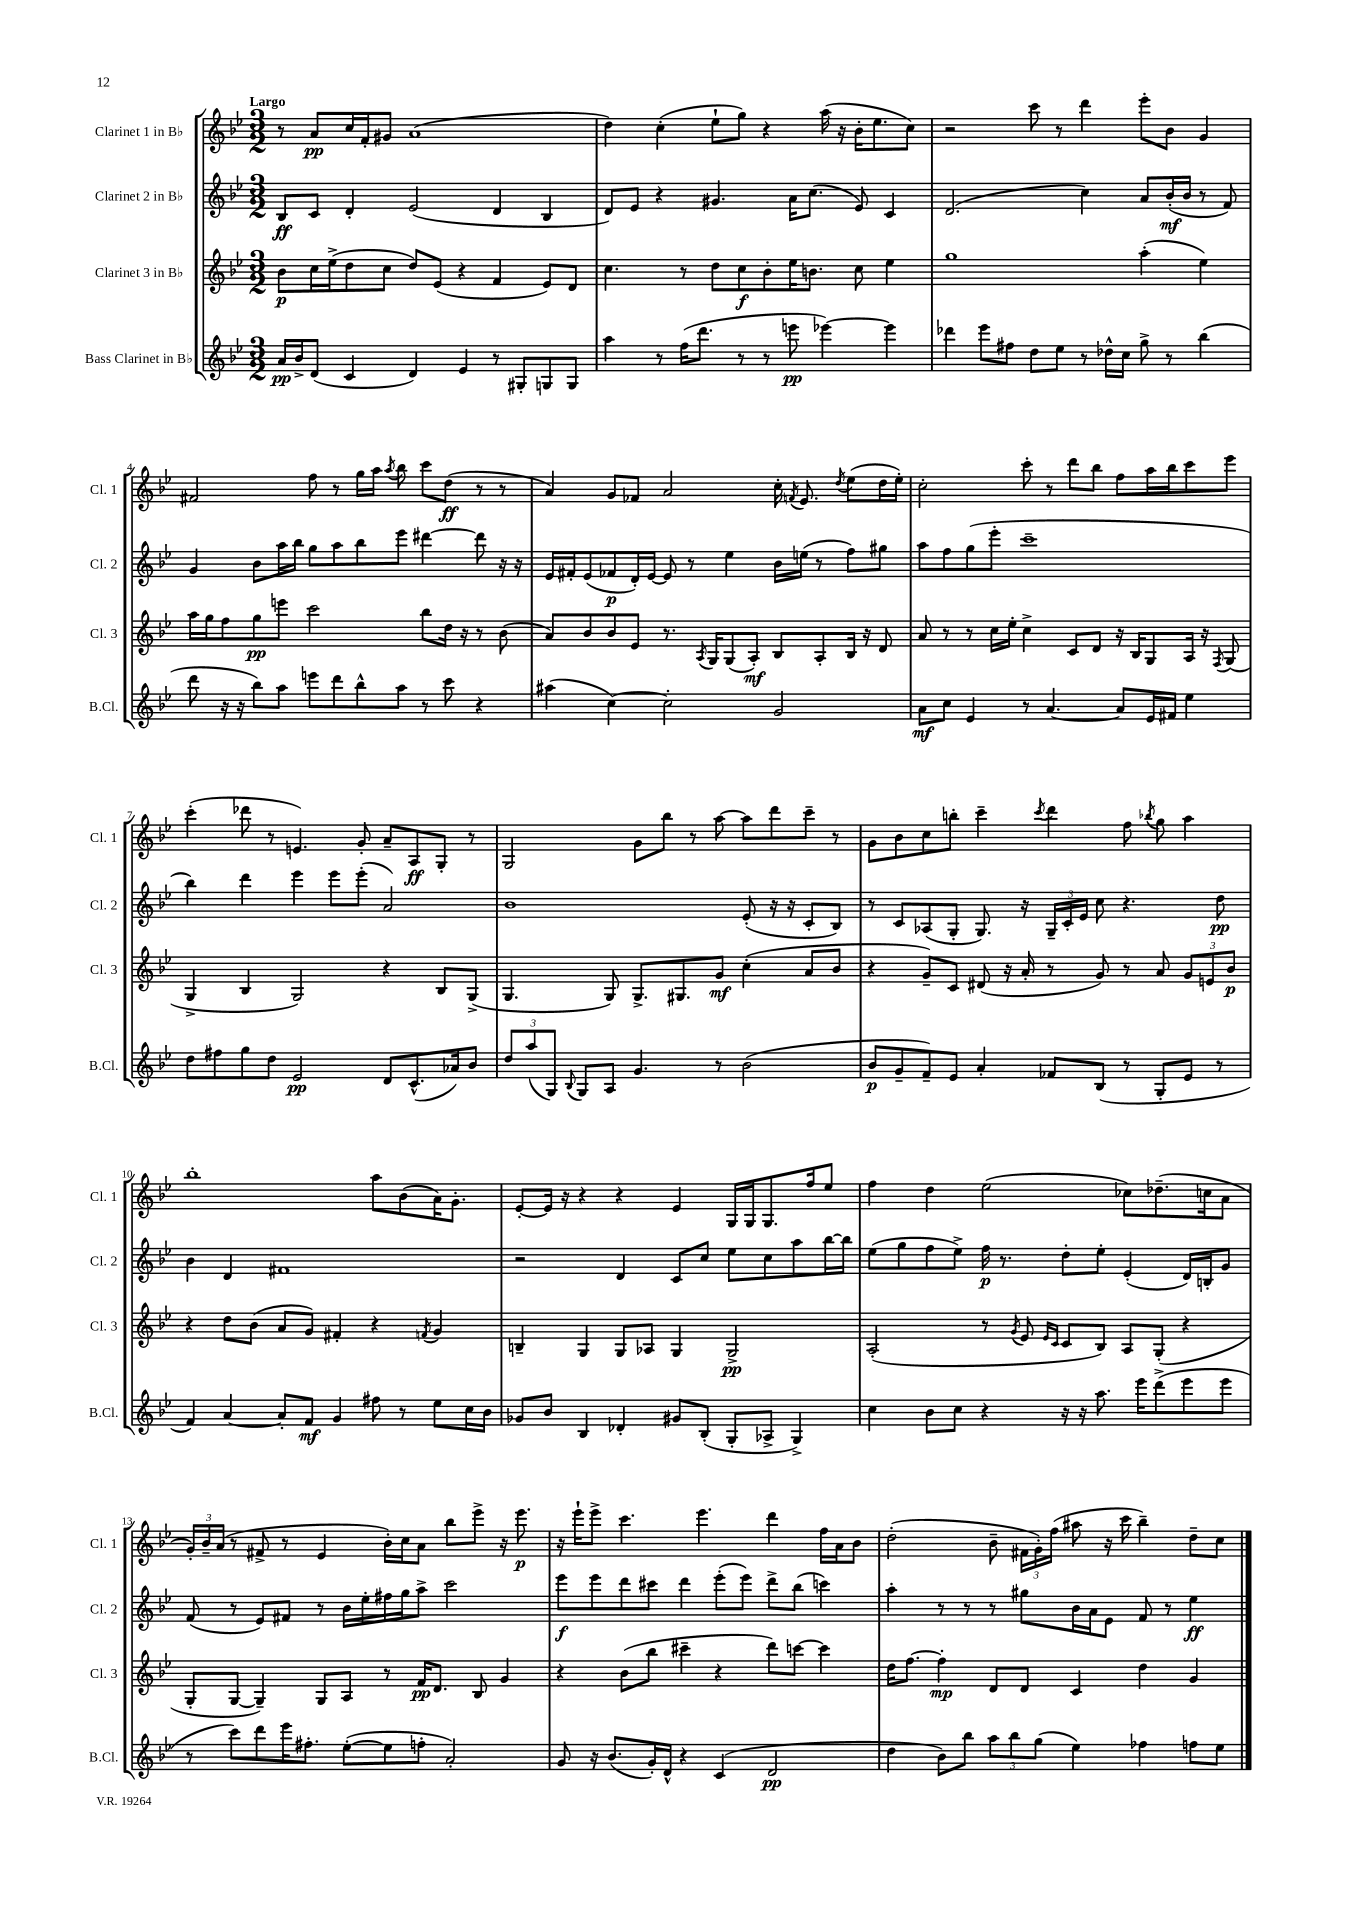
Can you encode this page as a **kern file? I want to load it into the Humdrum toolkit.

**kern	**dynam	**kern	**dynam	**kern	**dynam	**kern	**dynam
*part4	*part4	*part3	*part3	*part2	*part2	*part1	*part1
*staff4	*staff4	*staff3	*staff3	*staff2	*staff2	*staff1	*staff1
*I"Bass Clarinet in B♭	*	*I"Clarinet 3 in B♭	*	*I"Clarinet 2 in B♭	*	*I"Clarinet 1 in B♭	*
*I'B.Cl.	*	*I'Cl. 3	*	*I'Cl. 2	*	*I'Cl. 1	*
*clefG2	*	*clefG2	*	*clefG2	*	*clefG2	*
*k[b-e-]	*	*k[b-e-]	*	*k[b-e-]	*	*k[b-e-]	*
*M3/2	*	*M3/2	*	*M3/2	*	*M3/2	*
=1	=1	=1	=1	=1	=1	=1	=1
!	!	!	!	!	!	!LO:TX:a:B:t=Largo	!
16a/LL	pp	8b-\L	p	8B-/L	ff	8r	.
16b-^/J	.	.	.	.	.	.	.
(8d/J	.	16cc\L	.	8c/J	.	8a/L	pp
.	.	(16ee-^\J	.	.	.	.	.
4c/	.	8dd\	.	4d'/	.	16cc/L	.
.	.	.	.	.	.	16f'/J	.
.	.	8cc\J	.	.	.	8g#X/J	.
4d/)	.	8dd/L)	.	(2e-/	.	(1a	.
.	.	(8e-/J	.	.	.	.	.
4e-/	.	4r	.	.	.	.	.
8r	.	4f/	.	4d/	.	.	.
8G#X'/L	.	.	.	.	.	.	.
8Gn/	.	8e-/L)	.	4B-/	.	.	.
8G/J	.	8d/J	.	.	.	.	.
=2	=2	=2	=2	=2	=2	=2	=2
4aa\	.	4.cc\	.	8d/L)	.	4dd\)	.
.	.	.	.	8e-/J	.	.	.
8r	.	.	.	4r	.	(4cc'\	.
(16ff\KL	.	8r	.	.	.	.	.
8.ddd\J	.	.	.	.	.	.	.
.	.	8dd\L	.	4.g#X/	.	8ee-`\L	.
8r	.	8cc\	f	.	.	8gg\J)	.
8r	.	8b-'\	.	.	.	4r	.
8eeen\	pp	16ee-\K	.	16a\KL	.	.	.
.	.	8.bn\J	.	(8.cc\J	.	.	.
[4eee-X\)	.	.	.	.	.	(16aa\	.
.	.	.	.	.	.	16r	.
.	.	8cc\	.	8e-/)	.	16b-'\KL	.
.	.	.	.	.	.	8.ee-\	.
4eee-\]	.	4ee-\	.	4c/	.	.	.
.	.	.	.	.	.	8cc\J)	.
=3	=3	=3	=3	=3	=3	=3	=3
4ddd-X\	.	1gg	.	(2.d/	.	2r	.
8eee-\L	.	.	.	.	.	.	.
8ff#X\J	.	.	.	.	.	.	.
8dd\L	.	.	.	.	.	8ccc\	.
8ee-\J	.	.	.	.	.	8r	.
8r	.	.	.	4cc\)	.	4ddd\	.
16dd-X^^\LL	.	.	.	.	.	.	.
16cc\JJ	.	.	.	.	.	.	.
8gg^\	.	(4aa'\	.	8a/L	.	8eee-'\L	.
8r	.	.	.	(16b-'/L	mf	8b-\J	.
.	.	.	.	16b-/JJ	.	.	.
(4bb-\	.	4ee-\)	.	8r	.	4g/	.
.	.	.	.	8f/)	.	.	.
!!LO:LB:g=z
=4	=4	=4	=4	=4	=4	=4	=4
8ddd\	.	16aa\LL	.	4g/	.	2f#X/	.
.	.	16gg\J	.	.	.	.	.
16r	.	8ff\	.	.	.	.	.
16r	.	.	.	.	.	.	.
8bb-\L)	.	8gg\	pp	8b-\L	.	.	.
8aa\J	.	8eeen\J	.	16aa\L	.	.	.
.	.	.	.	16bb-\JJ	.	.	.
8eeen\L	.	2ccc\	.	8gg\L	.	8ff\	.
8ddd\	.	.	.	8aa\	.	8r	.
8bb-^^\	.	.	.	8bb-\	.	16gg\LL	.
.	.	.	.	.	.	16aa\JJ	.
.	.	.	.	.	.	8qaa/	.
8aa\J	.	.	.	8eee-\J	.	8bb-\	.
8r	.	8bb-\L	.	[4ddd#X\	.	8ccc\L	.
8ccc\	.	16dd\Jk	.	.	.	(8dd\J	ff
.	.	16r	.	.	.	.	.
4r	.	8r	.	8ddd#\]	.	8r	.
.	.	(8b-\	.	16r	.	8r	.
.	.	.	.	16r	.	.	.
=5	=5	=5	=5	=5	=5	=5	=5
(4aa#X\	.	8a/L)	.	16e-/LL	.	4a/)	.
.	.	.	.	16f#X'/J	.	.	.
.	.	8b-/	.	(8e-/	.	.	.
[4cc\)	.	8b-/	.	8f-X/	p	8g/L	.
.	.	8e-/J	.	16d'/L)	.	8f-X/J	.
.	.	.	.	[16e-/JJ	.	.	.
2cc'\]	.	8.r	.	8e-/]	.	2a/	.
.	.	.	.	8r	.	.	.
.	.	8qA/	.	.	.	.	.
.	.	16G/KL	.	.	.	.	.
.	.	(8G/	.	4ee-\	.	.	.
.	.	8A'/J)	mf	.	.	.	.
2g/	.	8B-/L	.	16b-\LL	.	16cc'\	.
.	.	.	.	.	.	8qfn/	.
.	.	.	.	(16een\JJ	.	8.e-/	.
.	.	8A'/	.	8r	.	.	.
.	.	.	.	.	.	8qdd/	.
.	.	16B-/Jk	.	8ff\L)	.	(8ee-\L	.
.	.	16r	.	.	.	.	.
.	.	8d/	.	8gg#X\J	.	16dd\L	.
.	.	.	.	.	.	16ee-'\JJ)	.
=6	=6	=6	=6	=6	=6	=6	=6
8a\L	mf	8a/	.	8aa\L	.	2cc'\	.
8cc\J	.	8r	.	8ff\	.	.	.
4e-/	.	8r	.	(8gg\	.	.	.
.	.	16cc\LL	.	8eee-'\J	.	.	.
.	.	16ee-'\JJ	.	.	.	.	.
8r	.	4cc^\	.	1ccc~	.	8ccc'\	.
[4.a/	.	.	.	.	.	8r	.
.	.	8c/L	.	.	.	8ddd\L	.
.	.	8d/J	.	.	.	8bb-\J	.
8a/L]	.	16r	.	.	.	8ff\L	.
.	.	16B-/KL	.	.	.	.	.
16e-/L	.	8G/	.	.	.	16aa\L	.
16f#X/JJ	.	.	.	.	.	16bb-\J	.
4ee-\	.	16A/Jk	.	.	.	8ccc\	.
.	.	16r	.	.	.	.	.
.	.	8qF/	.	.	.	.	.
.	.	(8G/	.	.	.	8eee-\J	.
!!LO:LB:g=z
=7	=7	=7	=7	=7	=7	=7	=7
8dd\L	.	4G^/	.	4bb-\)	.	(4ccc'\	.
8ff#X\	.	.	.	.	.	.	.
8gg\	.	4B-/	.	4ddd\	.	8ddd-X\	.
8dd\J	.	.	.	.	.	8r	.
2e-/	pp	2G/)	.	4eee-\	.	4.en/)	.
.	.	.	.	8eee-\L	.	.	.
.	.	.	.	(8eee-'\J	.	8g'/	.
8d/L	.	4r	.	2a/)	.	8a~/L	.
(8.c^^/	.	.	.	.	.	8A/	ff
.	.	8B-/L	.	.	.	8G'/J	.
16a-X/k)	.	.	.	.	.	.	.
8b-/J	.	(8G^/J	.	.	.	8r	.
=8	=8	=8	=8	=8	=8	=8	=8
12dd/L	.	4.G/	.	1b-	.	2G/	.
(12aa/	.	.	.	.	.	.	.
12G/J)	.	.	.	.	.	.	.
8qqB-/	.	.	.	.	.	.	.
8G/L	.	.	.	.	.	.	.
8A/J	.	8G/)	.	.	.	.	.
4.g/	.	8.G^/L	.	.	.	8g\L	.
.	.	.	.	.	.	8bb-\J	.
.	.	8.G#X/	.	.	.	.	.
.	.	.	.	.	.	8r	.
8r	.	8g/J	mf	.	.	[8aa\	.
(2b-\	.	(4cc'\	.	(8e-'/	.	8aa\L]	.
.	.	.	.	16r	.	8ddd\	.
.	.	.	.	16r	.	.	.
.	.	8a/L	.	8c'/L	.	8ccc~\J	.
.	.	8b-/J	.	8B-/J)	.	8r	.
=9	=9	=9	=9	=9	=9	=9	=9
8b-/L	p	4r	.	8r	.	8g\L	.
8g~/	.	.	.	8c/L	.	8b-\	.
8f~/)	.	8g~/L)	.	(8A-X/	.	8cc\	.
8e-/J	.	8c/J	.	8G'/J	.	8bbn'\J	.
4a'/	.	(8d#X/	.	8.G/)	.	4ccc~\	.
.	.	16r	.	.	.	.	.
.	.	16a'/	.	16r	.	.	.
.	.	.	.	.	.	8qccc/	.
8f-X/L	.	8r	.	24G~/LL	.	4ddd\	.
.	.	.	.	24c'/	.	.	.
.	.	.	.	24e-/JJ	.	.	.
(8B-/J	.	8g/)	.	8cc\	.	.	.
8r	.	8r	.	4.r	.	8ff\	.
.	.	.	.	.	.	8qbb-X/	.
8G'/L	.	8a/	.	.	.	8gg\	.
8e-/J	.	12g/L	.	.	.	4aa\	.
.	.	12en/	.	.	.	.	.
8r	.	.	.	8dd\	pp	.	.
.	.	12b-/J	p	.	.	.	.
!!LO:LB:g=z
=10	=10	=10	=10	=10	=10	=10	=10
4f/)	.	4r	.	4b-\	.	1bb-'	.
[4a/	.	8dd\L	.	4d/	.	.	.
.	.	(8b-\J	.	.	.	.	.
8a'/L]	.	8a/L	.	1f#X	.	.	.
8f/J	mf	8g/J)	.	.	.	.	.
4g/	.	4f#X'/	.	.	.	.	.
8ff#X\	.	4r	.	.	.	8aa\L	.
8r	.	.	.	.	.	(8b-\	.
.	.	8qfn/	.	.	.	.	.
8ee-\L	.	4g/	.	.	.	16a\K)	.
.	.	.	.	.	.	8.g'\J	.
16cc\L	.	.	.	.	.	.	.
16b-\JJ	.	.	.	.	.	.	.
=11	=11	=11	=11	=11	=11	=11	=11
8g-X/L	.	4Bn~/	.	2r	.	[8e-'/L	.
8b-/J	.	.	.	.	.	16e-/Jk]	.
.	.	.	.	.	.	16r	.
4B-/	.	4G/	.	.	.	4r	.
4d-X'/	.	8G/L	.	4d/	.	4r	.
.	.	8A-X/J	.	.	.	.	.
8g#X/L	.	4G/	.	8c/L	.	4e-/	.
(8B-'/J	.	.	.	8cc/J	.	.	.
8G'/L	.	2G^/	pp	8ee-\L	.	16G/LL	.
.	.	.	.	.	.	16G/J	.
8A-X^/J	.	.	.	8cc\	.	8.G/	.
4G^/)	.	.	.	8aa\	.	.	.
.	.	.	.	.	.	16ff/k	.
.	.	.	.	[16bb-\L	.	8ee-/J	.
.	.	.	.	16bb-\JJ]	.	.	.
=12	=12	=12	=12	=12	=12	=12	=12
4cc\	.	(2A'/	.	(8ee-\L	.	4ff\	.
.	.	.	.	8gg\	.	.	.
8b-\L	.	.	.	8ff\	.	4dd\	.
8cc\J	.	.	.	8ee-^\J)	.	.	.
4r	.	8r	.	16ff\	p	(2ee-\	.
.	.	.	.	8.r	.	.	.
.	.	8qg/	.	.	.	.	.
.	.	8e-/	.	.	.	.	.
.	.	16qqe-/LL	.	.	.	.	.
.	.	16qqc/JJ	.	.	.	.	.
16r	.	8c/L	.	8dd'\L	.	.	.
16r	.	.	.	.	.	.	.
8.aa\	.	8B-/J)	.	8ee-'\J	.	.	.
.	.	8A/L	.	(4e-'/	.	8cc-X\L)	.
16eee-\KL	.	.	.	.	.	.	.
(8ddd^\	.	(8G'/J	.	.	.	(8.dd-X~\	.
8eee-\	.	4r	.	16d/LL)	.	.	.
.	.	.	.	16Bn'/J	.	16ccn\k	.
8eee-\J	.	.	.	8g/J	.	8a\J	.
!!LO:LB:g=z
=13	=13	=13	=13	=13	=13	=13	=13
8r	.	8G'/L	.	(8f/	.	24g'/LL)	.
.	.	.	.	.	.	24b-~/	.
.	.	.	.	.	.	(24a/JJ	.
8ccc\L)	.	[8G/J	.	8r	.	8r	.
8ddd\	.	4G~/])	.	8e-/L)	.	8f#X^/	.
16eee-\K	.	.	.	8f#X/J	.	8r	.
8.ff#X'\J	.	.	.	.	.	.	.
.	.	8G/L	.	8r	.	4e-/	.
([8ee-'\L	.	8A/J	.	16b-\LL	.	.	.
.	.	.	.	16ee-'\	.	.	.
8ee-\]	.	8r	.	16ff#X\	.	16b-'\LL)	.
.	.	.	.	16gg\J	.	16cc\J	.
8ffn'\J	.	16f/KL	pp	8aa^\J	.	8a\J	.
.	.	8.d/J	.	.	.	.	.
2a'/)	.	.	.	2ccc\	.	8bb-\L	.
.	.	8B-/	.	.	.	8eee-^\J	.
.	.	4g/	.	.	.	16r	.
.	.	.	.	.	.	8.eee-\	p
=14	=14	=14	=14	=14	=14	=14	=14
8g/	.	4r	.	8eee-\L	f	16r	.
.	.	.	.	.	.	16eee-`\KL	.
16r	.	.	.	8eee-\	.	8eee-^\J	.
(8.b-/L	.	.	.	.	.	.	.
.	.	(8b-\L	.	8ddd\	.	4.ccc\	.
16g'/L)	.	8bb-\J	.	8ccc#X\J	.	.	.
16d^^/JJ	.	.	.	.	.	.	.
4r	.	4ccc#X~\	.	4ddd\	.	.	.
.	.	.	.	.	.	4.eee-\	.
(4c/	.	4r	.	(8eee-'\L	.	.	.
.	.	.	.	8eee-\J)	.	.	.
2d/	pp	8ddd\L)	.	8ddd^\L	.	4ddd\	.
.	.	[8cccn\J	.	(8bb-\J	.	.	.
.	.	4ccc\]	.	4cccn\)	.	16ff\LL	.
.	.	.	.	.	.	16a\J	.
.	.	.	.	.	.	8b-\J	.
=15	=15	=15	=15	=15	=15	=15	=15
4dd\	.	16dd\KL	.	4aa'\	.	(2dd'\	.
.	.	[8.ff\J	.	.	.	.	.
8b-\L)	.	4ff'\]	mp	8r	.	.	.
8bb-\J	.	.	.	8r	.	.	.
12aa\L	.	8d/L	.	8r	.	8b-~\	.
12bb-\	.	.	.	.	.	.	.
.	.	8d/J	.	8gg#X\L	.	24f#X\LL	.
(12gg\J	.	.	.	.	.	24g'\)	.
.	.	.	.	.	.	(24ff\JJ	.
4ee-\)	.	4c/	.	16b-\L	.	8aa#X\	.
.	.	.	.	16a\J	.	.	.
.	.	.	.	8e-\J	.	16r	.
.	.	.	.	.	.	16ccc\	.
4ff-X\	.	4dd\	.	8f/	.	4bb-~\)	.
.	.	.	.	8r	.	.	.
8ffn\L	.	4g/	.	4ee-\	ff	8dd~\L	.
8ee-\J	.	.	.	.	.	8cc\J	.
==	==	==	==	==	==	==	==
*-	*-	*-	*-	*-	*-	*-	*-
